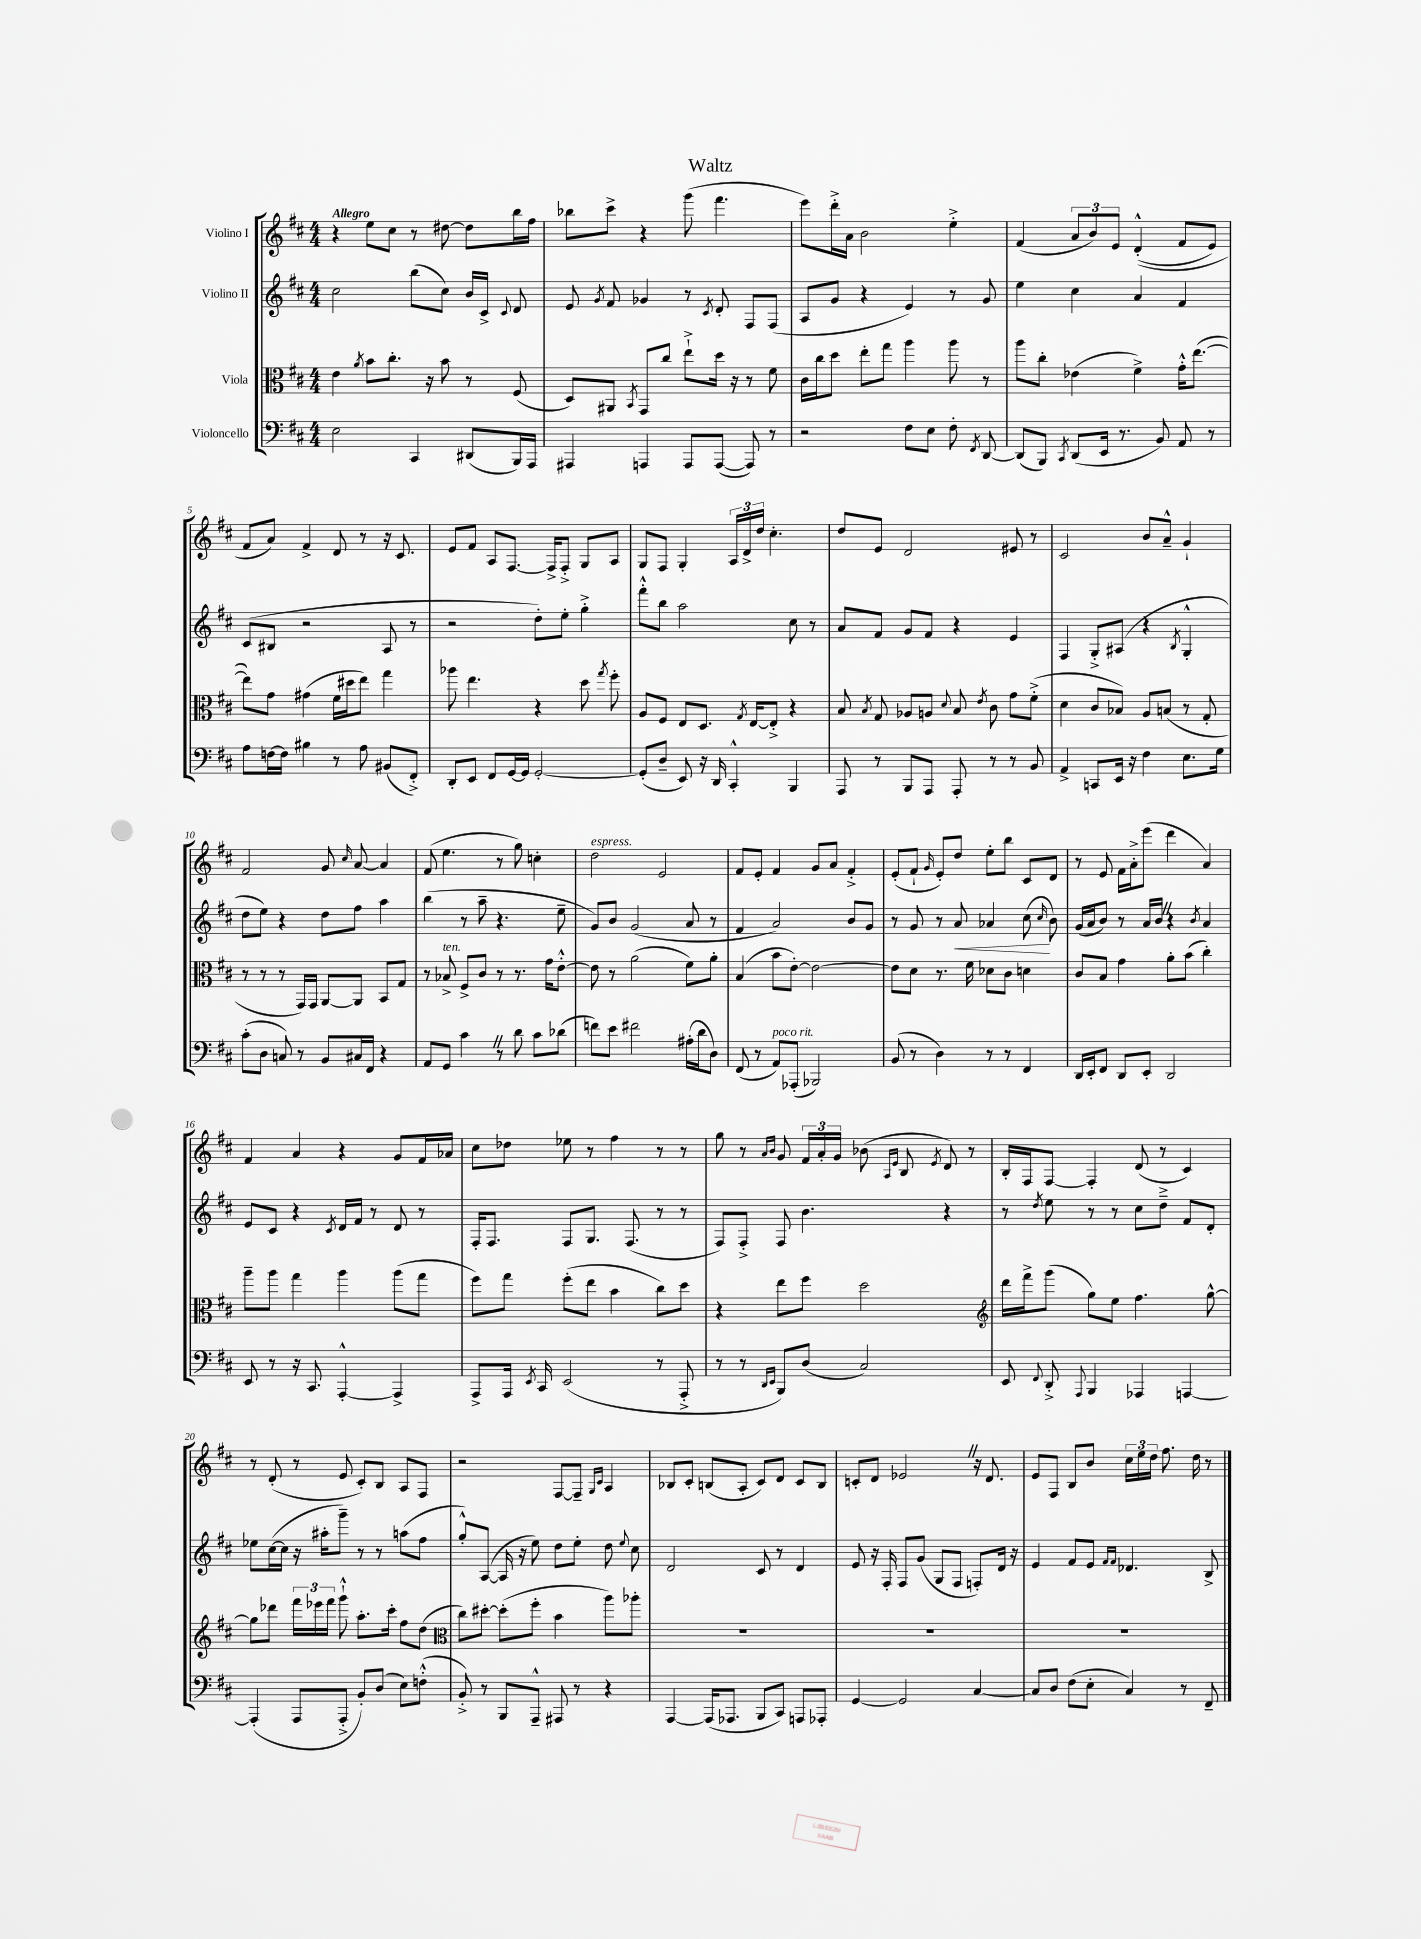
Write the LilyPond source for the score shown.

\header { title = "Waltz" }
<<
\new StaffGroup <<
\new Staff = "s0" \with { instrumentName = "Violino I" } {
    \clef treble \key d \major \numericTimeSignature \time 4/4 \tempo "Allegro"
    \autoBeamOff r4 e''8[ cis''8] r8 dis''8~ dis''8[ b''16 fis''16] |
    bes''8[ cis'''8]-> r4 g'''8( fis'''4. |
    e'''8[) d'''16-.-> a'16] b'2 e''4-.-> |
    fis'4( \tuplet 3/2 { a'8[ b'8) e'8] } d'4-.-^(\( fis'8[ e'8]) |
    fis'8[ a'8]\) fis'4-> d'8 r8 r16 cis'8. |
    e'8[ fis'8] a8[ fis8.]~ fis16[-> fis8]-.-> g8[ a8] |
    g8[ fis8] g4-. \tuplet 3/2 { a16[ d'16-> d''16] } cis''4.-. |
    d''8[ e'8] d'2 eis'8 r8 |
    cis'2 b'8[ a'8]---^ g'4-! |
    fis'2 g'8 \grace { cis''16 } a'8~ a'4 |
    fis'8( e''4. r8 g''8) c''4-. |
    d''2^\markup { \italic "espress." } e'2 |
    fis'8[ e'8]-. fis'4 g'8[ a'8] fis'4-.-> |
    e'8[-.( fis'8]-! \grace { g'16 } e'8[-.) d''8] e''8[-. b''8] cis'8[ d'8] |
    r8 e'8 fis'16[ a'16-.-> e'''8]( d'''4 a'4) |
    fis'4 a'4 r4 g'8[ fis'16 aes'16] |
    cis''8[ des''8] ees''8 r8 fis''4 r8 r8 |
    g''8 r8 \grace { a'16[ b'16] } g'8 \tuplet 3/2 { fis'16[ a'16-. g'16] } bes'8( \grace { a16[ e'16] } b8 \acciaccatura { e'8 } d'8) r8 |
    b16[-. fis16 fis8]~ fis4-. d'8( r8 cis'4) |
    r8 d'8-.( r8 e'8 cis'8[-.) b8] a8[ fis8] |
    r2 fis8[~ fis8]-- \grace { g16[ cis'16] } a4 |
    bes8[ cis'8]-. b8[( a8]-. cis'8[) d'8] cis'8[ b8] |
    c'8[-. d'8] ees'2 \once \override BreathingSign.text = \markup { \musicglyph "scripts.caesura.straight" } \breathe r16 d'8. |
    e'8[ fis8] b8[ b'8] \tuplet 3/2 { cis''16[ e''16 d''16] } fis''8. d''16 r8 \bar "|." |
}
\new Staff = "s1" \with { instrumentName = "Violino II" } {
    \clef treble \key d \major \numericTimeSignature \time 4/4
    \autoBeamOff cis''2 b''8[( cis''8]) b'16[ cis'16]-> \appoggiatura { cis'8 } d'8 |
    e'8 \acciaccatura { g'8 } fis'8 ges'4 r8 \acciaccatura { cis'8 } d'8-. fis8[ fis8]( |
    a8[ g'8] r4 e'4) r8 g'8 |
    e''4 cis''4 a'4 fis'4 |
    cis'8[( bis8] r2 a8 r8 |
    r2 d''8[-.) e''8]-. g''4-.-> |
    fis'''8[-.-^ b''8] a''2 cis''8 r8 |
    a'8[ fis'8] g'8[ fis'8] r4 e'4 |
    fis4 g8[-.-> ais8]( r4 \acciaccatura { b8 } g4-.-^ |
    d''8[ e''8]) r4 d''8[ fis''8] a''4 |
    b''4( r8 a''8-- r4. e''8-- |
    g'8[) b'8] g'2( a'8 r8 |
    fis'4 a'2) b'8[ g'8] |
    r8 g'8 r8 a'8\< aes'4 cis''8\!( \grace { cis''16 } b'8) |
    g'16[( a'16 b'8]) r8 a'16[ b'16] \once \override BreathingSign.text = \markup { \musicglyph "scripts.caesura.straight" } \breathe r4 \acciaccatura { b'8 } a'4 |
    e'8[ cis'8] r4 \acciaccatura { cis'8 } d'16[ fis'16] r8 d'8 r8 |
    fis16[-. fis8.] fis8[ g8.] fis8.( r8 r8 |
    fis8[) fis8]-.-> fis8 b'4. r4 |
    r8 \acciaccatura { d''8 } e''8 r8 r8 cis''8[ d''8]---> fis'8[ d'8]-. |
    ees''8[ cis''16~( cis''16] r16 ais''16[-. g'''8]--) r8 r8 a''8[( fis''8] |
    g''8[-.-^) a8]~( a16 r16 e''8) d''8[ e''8]-. d''8 \appoggiatura { e''8 } cis''8 |
    d'2 cis'8 r8 d'4 |
    e'8 r16 fis16-. fis8[ g'8]( g8[ fis8] f8[-.) d'16] r16 |
    e'4 fis'8[ e'8] \grace { fis'16[ fis'16] } des'4. b8-> \bar "|." |
}
\new Staff = "s2" \with { instrumentName = "Viola" } {
    \clef alto \key d \major \numericTimeSignature \time 4/4
    \autoBeamOff e'4 \acciaccatura { a'8 } b'8[ cis''8.]-. r16 b'8 r8 fis8( |
    d8[) ais,8] \acciaccatura { b,8 } g,8[ cis''8] e''8[-!-> d''16] r16 r8 fis'8 |
    cis'16[ cis''16 d''8] e''8[-. g''8] a''4 a''8 r8 |
    a''8[ cis''8]-. ees'4( fis'4->) g'16[-.-^ e''8.]~( |
    e''8[) g'8] gis'4( fis'16[ dis''16 e''8]) g''4 |
    aes''8 e''4. r4 d''8 \acciaccatura { g''8 } fis''8-. |
    a8[ fis8] e8[ d8.] \acciaccatura { g8 } e16[~ e8]-.-> r4 |
    b8 \acciaccatura { b8 } g8 aes8[ a8] \appoggiatura { d'8 } b8 \acciaccatura { e'8 } cis'8 g'8[ fis'8]-.->( |
    d'4 cis'8[ bes8]) a8[ b8]( r8 g8-. |
    r8 r8 r8 g,16[) g,16] a,8[~ a,8] b,8[ g8] |
    r8 bes8->^\markup { \italic "ten." } fis8[-> cis'8] r8 r8. g'16[ e'8]~-.-^ |
    e'8 r8 a'2( fis'8[) a'8]-. |
    b4( b'8[ e'8]~-.) e'2~ |
    e'8[ d'8] r8. fis'16 des'8[ cis'8] d'4 |
    cis'8[ b8] g'4 a'8[-. b'8]( cis''4-.) |
    a''8[-- a''8] g''4 a''4 a''8[( g''8] |
    fis''8[) g''8] fis''8[-.( e''8] b'4 cis''8[) d''8] |
    r4 e''8[ fis''8] d''2 |
    \clef treble d'''16[ fis'''16-> g'''8]( g''8[) e''8] fis''4. g''8~-^ |
    g''8[ des'''8] \tuplet 3/2 { fis'''16[ ees'''16 fis'''16] } g'''8-!-^ a''8.[-. cis'''16]-. fis''8[ d''8]( |
    \clef alto cis''8[) dis''8]~-. dis''8[-.( fis''8]-. b'4 a''8[) aes''8]-. |
    R1 |
    R1 |
    R1 \bar "|." |
}
\new Staff = "s3" \with { instrumentName = "Violoncello" } {
    \clef bass \key d \major \numericTimeSignature \time 4/4
    \autoBeamOff e2 cis,4 dis,8[( b,,16) a,,16] |
    ais,,4 a,,4 a,,8[ a,,8]~( a,,8) r8 |
    r2 fis8[ e8] fis8-. \acciaccatura { fis,8 } d,8~ |
    d,8[( b,,8]) \acciaccatura { cis,8 } d,8[( e,16] r8. b,8) a,8 r8 |
    a8[ f16~ f16] bis4 r8 a8 bis,8[( fis,8]-.->) |
    d,8[-. e,8] fis,8[ g,16~ g,16] g,2~-. |
    g,8[-.( d8]-- e,8) r16 d,16 cis,4-.-^ b,,4 |
    a,,8 r8 b,,8[ a,,8] a,,8-. r8 r8 b,8 |
    a,4-> c,8[ e,16] r16 fis4 e8.[ g16] |
    cis'8[-.( d8] c8) r8 b,8[ cis16 fis,16] r4 |
    a,8[ g,8] cis'4 \once \override BreathingSign.text = \markup { \musicglyph "scripts.caesura.straight" } \breathe r8 d'8 cis'8[ des'8]( |
    f'8[) e'8] fis'2 ais16[-.( d'16 d8]) |
    fis,8( r8 a,8[^\markup { \italic "poco rit." }) aes,,8]-.( bes,,2) |
    b,8( r8 d4) r8 r8 fis,4 |
    d,16[ e,16-. fis,8] d,8[ e,8]-. d,2 |
    e,8 r8 r16 cis,8. a,,4~-.-^ a,,4-> |
    a,,8[-> a,,16] \acciaccatura { e,8 } cis,16 e,2( r8 a,,8-.-> |
    r8 r8 \grace { d,16[ e,16] } b,,8[) d8]( cis2) |
    e,8 \appoggiatura { fis,8 } d,8-.-> \appoggiatura { a,,8 } b,,4 aes,,4 a,,4~ |
    a,,4-.( a,,8[ a,,8]-.-> b,8[-.) d8]( e8[) f8]-.-^( |
    b,8-.->) r8 b,,8[ a,,8]---^ ais,,8 r8 r4 |
    a,,4~ a,,16[( aes,,8.] b,,8[ cis,8]) a,,8[ aes,,8]-. |
    g,4~ g,2 cis4~ |
    cis8[ d8] fis8[( e8]-. cis4) r8 fis,8-- \bar "|." |
}
>>
>>
